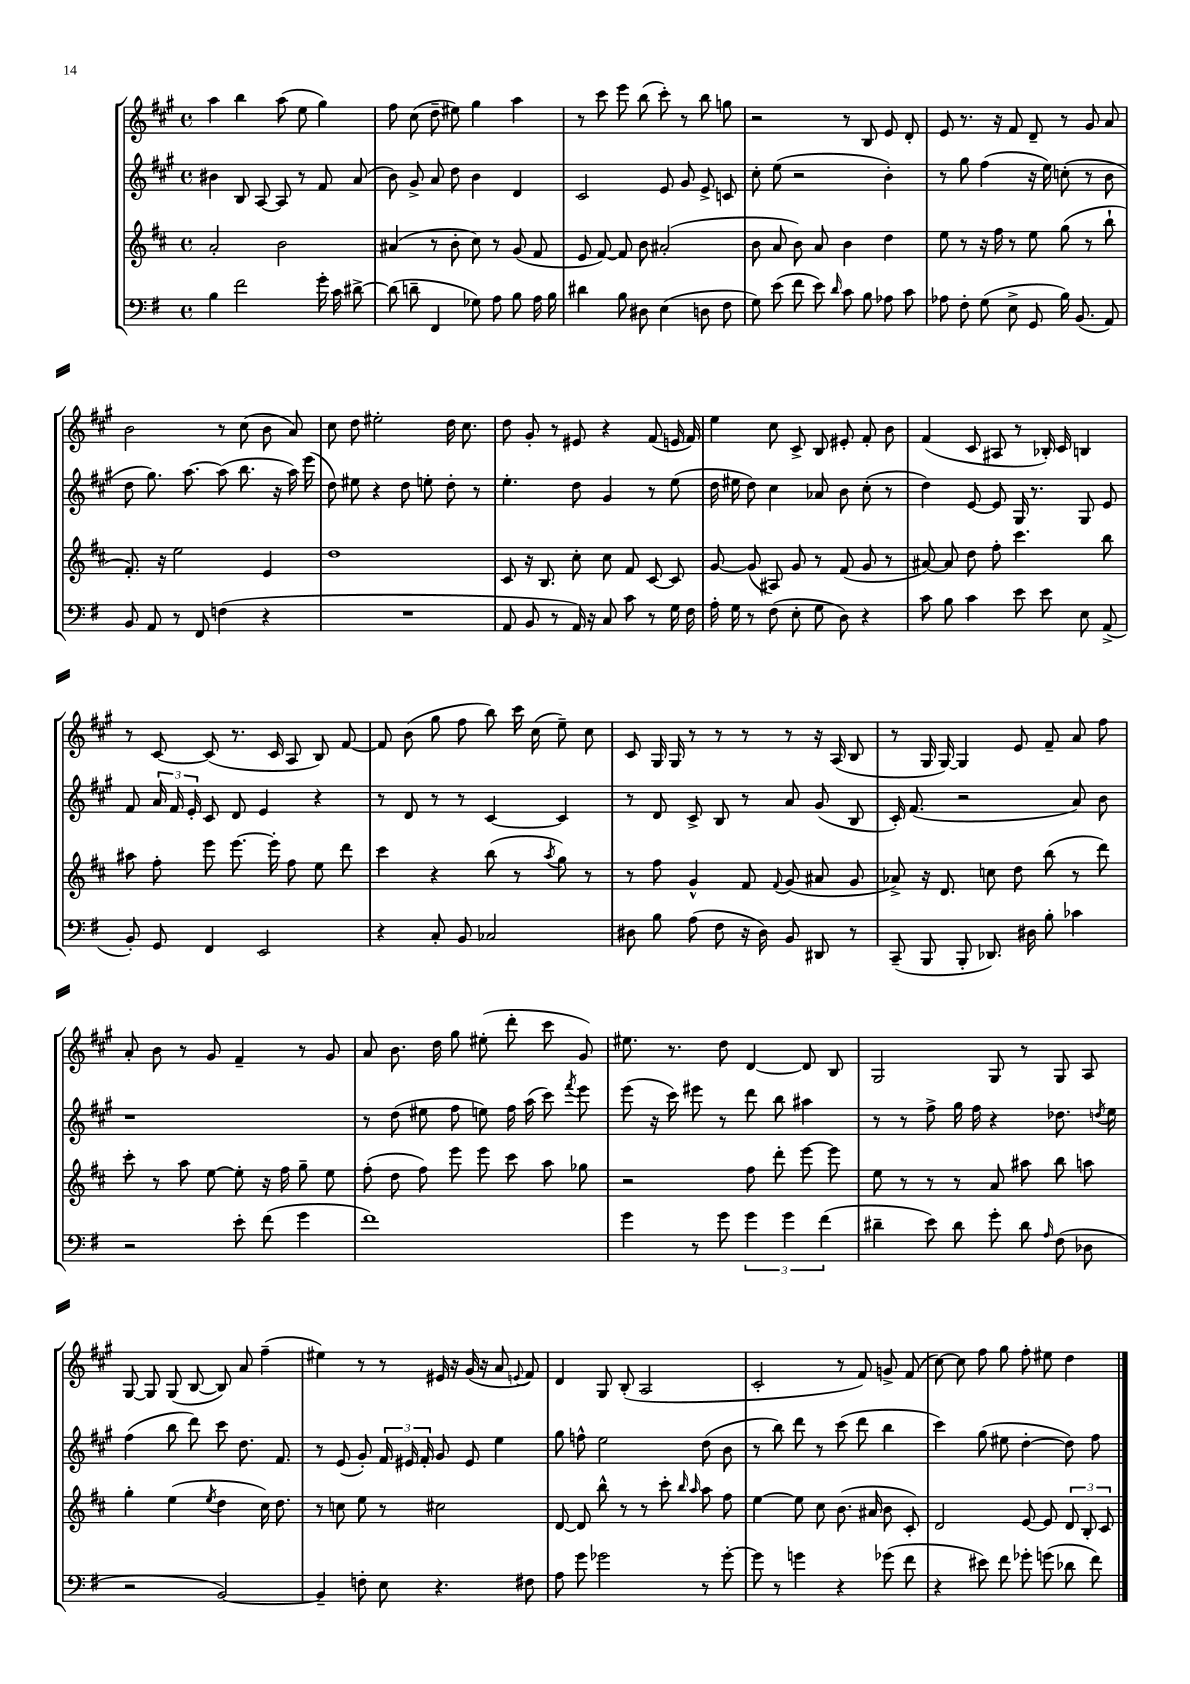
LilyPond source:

<<
\new StaffGroup <<
\new Staff = "s0" {
    \clef treble \key a \major \defaultTimeSignature \time 4/4
    \autoBeamOff a''4 b''4 a''8( e''8 gis''4) |
    fis''8 cis''8( d''8-- eis''8) gis''4 a''4 |
    r8 cis'''8 e'''8 b''8( cis'''8-.) r8 b''8 g''8 |
    r2 r8 b8 e'8 d'8-. |
    e'8 r8. r16 fis'8 d'8-- r8 gis'8 a'8 |
    b'2 r8 cis''8( b'8 a'8) |
    cis''8 d''8 eis''2-. d''16 cis''8. |
    d''8 gis'8-. r8 eis'8 r4 fis'8( e'16 fis'16) |
    e''4 cis''8 cis'8-> b8 eis'8-. fis'8-. b'8 |
    fis'4( cis'8 ais8 r8 bes16-.) cis'16 b4 |
    r8 cis'8~ cis'8( r8. cis'16 a8 b8) fis'8~ |
    fis'8 b'8( gis''8 fis''8 b''8) cis'''16 cis''16( e''8--) cis''8 |
    cis'8 gis16 gis16 r8 r8 r8 r8 r16 a16( b8 |
    r8 gis16 gis16~) gis4 e'8 fis'8-- a'8 fis''8 |
    a'8-. b'8 r8 gis'8 fis'4-- r8 gis'8 |
    a'8 b'8. d''16 gis''8 eis''8-.( d'''8-. cis'''8 gis'8) |
    eis''8. r8. d''8 d'4~ d'8 b8 |
    gis2 gis8 r8 gis8 a8 |
    gis8~ gis8 gis8( b8~ b8) a'8 fis''4--( |
    eis''4) r8 r8 eis'16 r16 gis'16( r16 a'8 \appoggiatura { e'8 } fis'8) |
    d'4 gis8 b8-.( a2 |
    cis'2-. r8 fis'8) g'8-> fis'8( |
    cis''8~) cis''8 fis''8 gis''8 fis''8-. eis''8 d''4 \bar "|." |
}
\new Staff = "s1" {
    \clef treble \key a \major \defaultTimeSignature \time 4/4
    \autoBeamOff bis'4 b8 a8~ a8 r8 fis'8 a'8( |
    b'8) gis'8-> a'8 d''8 b'4 d'4 |
    cis'2 e'8 gis'8 e'8-> c'8 |
    cis''8-. e''8( r2 b'4-.) |
    r8 gis''8 fis''4( r16 e''16) c''8-.( r8 b'8 |
    d''8 gis''8.) a''8.~ a''8( b''8. r16 a''16) e'''16( |
    d''8) eis''8 r4 d''8 e''8-. d''8-. r8 |
    e''4.-. d''8 gis'4 r8 e''8( |
    d''16 eis''16 d''8) cis''4 aes'8 b'8 cis''8-.( r8 |
    d''4) e'8~ e'8 gis16 r8. gis8 e'8 |
    fis'8 \tuplet 3/2 { a'16 fis'16 e'16-. } cis'8 d'8 e'4 r4 |
    r8 d'8 r8 r8 cis'4~ cis'4 |
    r8 d'8 cis'8-> b8 r8 a'8 gis'8( b8 |
    cis'16-.) fis'8.( r2 a'8) b'8 |
    r1 |
    r8 d''8( eis''8 fis''8 e''8) fis''16 a''16( cis'''8) \acciaccatura { fis'''8 } e'''8 |
    e'''8( r16 cis'''16) eis'''8 r8 d'''8 b''8 ais''4 |
    r8 r8 fis''8-> gis''16 fis''16 r4 des''8. \acciaccatura { d''8 } e''16 |
    fis''4( b''8 d'''8) cis'''8 d''8. fis'8. |
    r8 e'8( gis'8-.) \tuplet 3/2 { fis'16 eis'16 fis'16-. } gis'8 eis'8 e''4 |
    gis''8 f''8-^ e''2 d''8( b'8 |
    r8 b''8) d'''8 r8 cis'''8( d'''8 b''4 |
    cis'''4) gis''8( eis''8 d''4~-. d''8) fis''8 \bar "|." |
}
\new Staff = "s2" {
    \clef treble \key d \major \defaultTimeSignature \time 4/4
    \autoBeamOff a'2-. b'2 |
    ais'4( r8 b'8-. cis''8) r8 g'8( fis'8 |
    e'8 fis'8~) fis'8 b'8 ais'2-.( |
    b'8 a'8 b'8) a'8 b'4 d''4 |
    e''8 r8 r16 fis''16 r8 e''8 g''8( r8 b''8-! |
    fis'8.-.) r16 e''2 e'4 |
    d''1 |
    cis'8 r16 b8. cis''8-. cis''8 fis'8 cis'8~ cis'8 |
    g'8~ g'8( ais8) g'8 r8 fis'8( g'8 r8 |
    ais'8~) ais'8 d''8 fis''8-. cis'''4. b''8 |
    ais''8 fis''8-. e'''8 e'''8.~ e'''16-. fis''8 e''8 d'''8 |
    cis'''4 r4 b''8( r8 \acciaccatura { a''8 } g''8) r8 |
    r8 fis''8 g'4-^ fis'8 \appoggiatura { fis'8 } g'8( ais'8 g'8 |
    aes'8->) r16 d'8. c''8 d''8 b''8( r8 d'''8) |
    cis'''8-. r8 a''8 e''8~ e''8-. r16 fis''16 g''8-- e''8 |
    fis''8-.( d''8 fis''8) e'''8 e'''8 cis'''8 a''8 ges''8 |
    r2 fis''8 d'''8-. e'''8~ e'''8 |
    e''8 r8 r8 r8 a'8 ais''8 b''8 a''8 |
    g''4-. e''4( \acciaccatura { e''8 } d''4 cis''16) d''8. |
    r8 c''8 e''8 r8 cis''2 |
    d'8~ d'8 b''8-^ r8 r8 cis'''8-. \grace { b''16 a''16 } a''8 fis''8 |
    e''4~ e''8 cis''8 b'8.( ais'16 b'8 cis'8-.) |
    d'2 e'8~ e'8 \tuplet 3/2 { d'8 b8-. cis'8 } \bar "|." |
}
\new Staff = "s3" {
    \clef bass \key g \major \defaultTimeSignature \time 4/4
    \autoBeamOff b4 fis'2 g'16-. c'16 dis'8~-> |
    dis'8( d'8-- fis,4 ges8) a8 b8 a16 b16 |
    dis'4 b8 dis8 e4( d8 fis8 |
    g8) e'8( fis'8 e'8) \grace { d'16 } c'8 b8 aes8 c'8 |
    aes8 fis8-. g8( e8-> g,8 b16) b,8.( a,8) |
    b,8 a,8 r8 fis,8 f4( r4 |
    R1 |
    a,8 b,8 r8 a,16) r16 c8 c'8 r8 g16 fis16 |
    a16-. g16 r8 fis8( e8-. g8 d8) r4 |
    c'8 b8 c'4 e'8 e'8 e8 a,8->( |
    b,8-.) g,8 fis,4 e,2 |
    r4 c8-. b,8 ces2 |
    dis8 b8 a8( fis8 r16 dis16) b,8 dis,8 r8 |
    c,8--( b,,8 b,,8-. des,8.) dis16 b8-. ces'4 |
    r2 e'8-. fis'8( g'4 |
    fis'1) |
    g'4 r8 g'8 \tuplet 3/2 { g'4 g'4 fis'4( } |
    dis'4-- e'8) dis'8 g'8-. dis'8 \grace { a16 } fis8( des8 |
    r2 b,2~) |
    b,4-- f8-. e8 r4. fis8 |
    a8 g'8 ges'2 r8 ges'8~-. |
    ges'8 r8 g'4 r4 ges'8( fis'8 |
    r4 eis'8) fis'8 ges'8-. g'8( des'8 fis'8) \bar "|." |
}
>>
>>
\layout { \context { \Score \remove "Bar_number_engraver" } }
